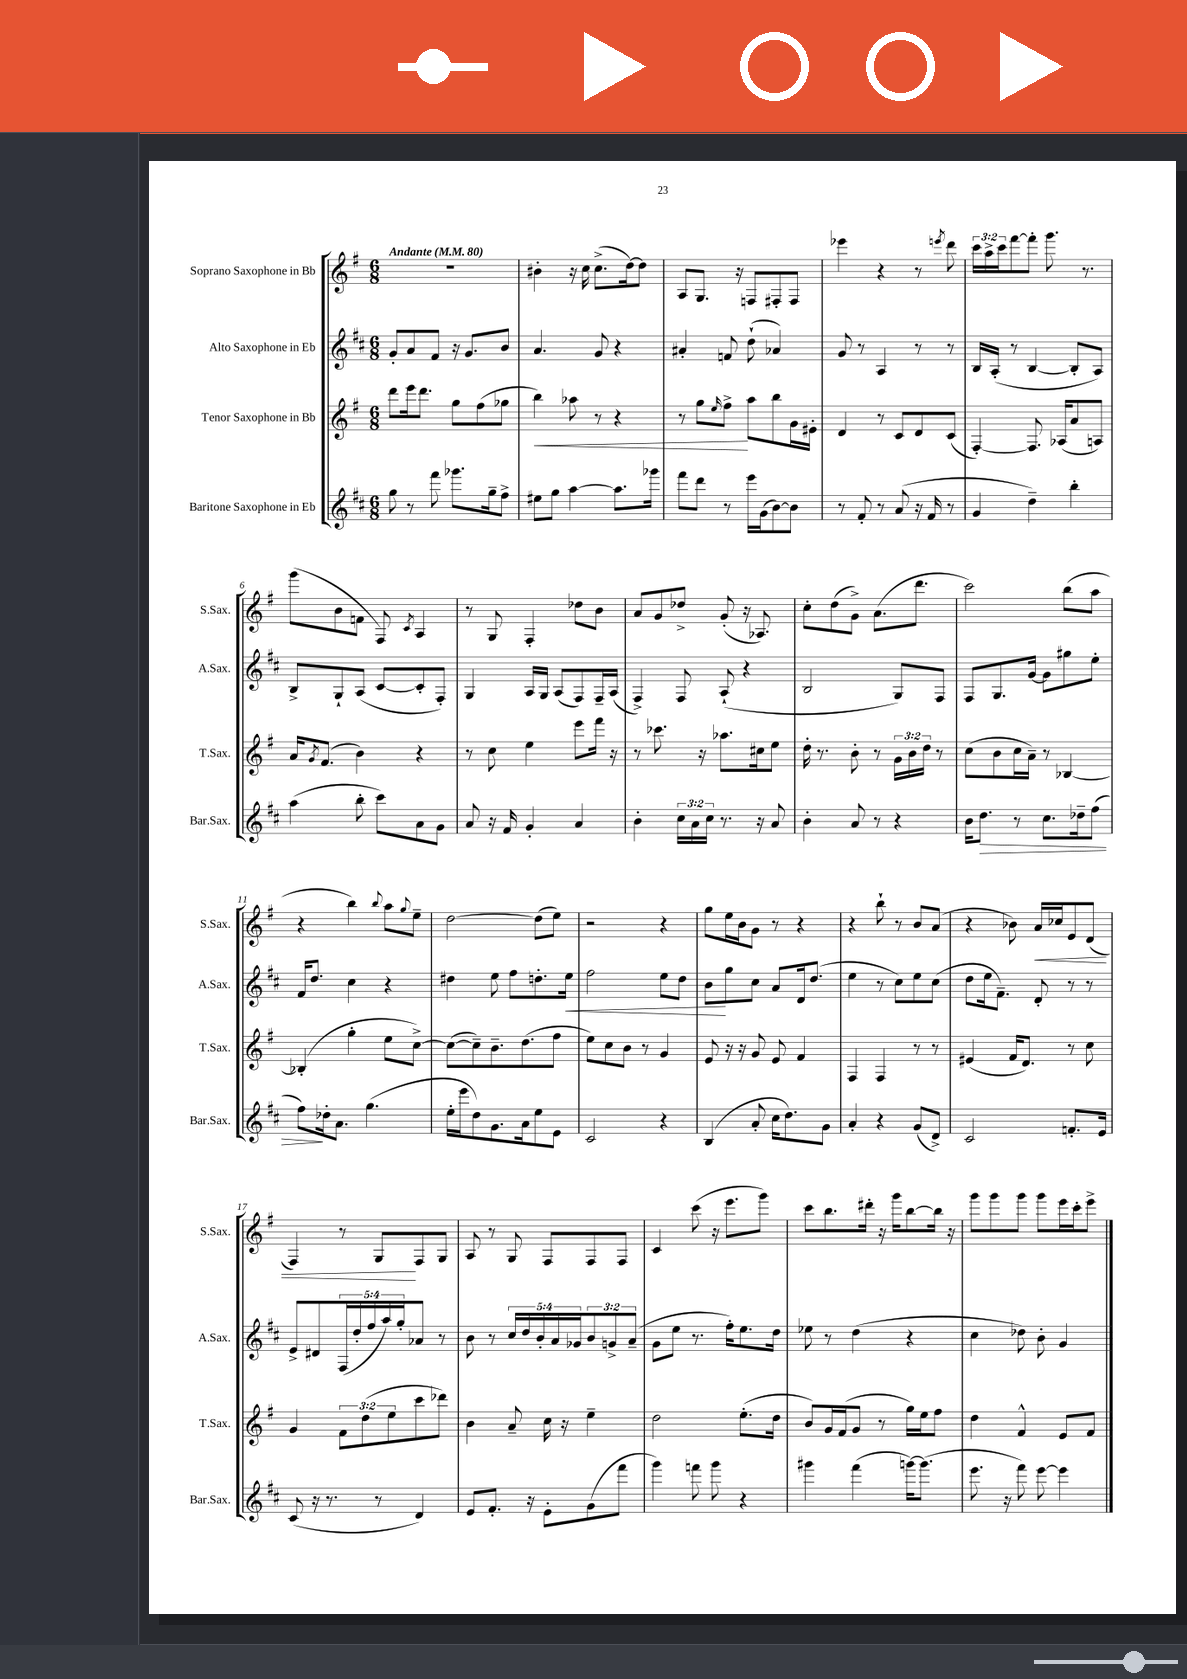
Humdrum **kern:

**kern	**kern	**kern	**kern
*staff4	*staff3	*staff2	*staff1
*clefG2	*clefG2	*clefG2	*clefG2
*k[f#c#]	*k[f#]	*k[f#c#]	*k[f#]
*M6/8	*M6/8	*M6/8	*M6/8
*MM80	*MM80	*MM80	*MM80
8gg\	8ddd\L	8g'/L	2.r
8r	16eee\k	8a/	.
.	8.ddd\J	.	.
8fff#\	.	8f#/J	.
8.ggg-\L	8gg\L	16r	.
.	.	8.g/L	.
.	(8ff#\	.	.
16gg~\k	.	.	.
8ff#^\J	8gg-\J	8b/J	.
=	=	=	=
8ee#\L	4bb\)	4.a/	4b#'\
8gg\J	.	.	.
[4aa\	8aa-\	.	16r
.	.	.	16cc\
.	8r	8g/	(8.cc^\L
8.aa\]L	4r	4r	.
.	.	.	[16dd\k)
.	.	.	8dd\]J
16ggg-\Jk	.	.	.
=	=	=	=
8fff#\L	8r	4a#'/	8A/L
8ddd\J	8gg\L	.	8.G/J
.	16qqee/	.	.
8r	8ff#^\J	8f/	.
.	.	.	16r
16eee\LL	8aa\L	(8dd`\	8F/L
(16g\J	.	.	.
[8b\)	8bb\	4a-/)	8F#'/
8b\]J	16g\L	.	8F#/J
.	16e#'\JJ	.	.
=	=	=	=
8r	4d/	8g/	4eee-\
8f#'/	.	8r	.
8r	8r	4A/	4r
(8a/	8c/L	.	.
16r	8d/	8r	8r
16f#/	.	.	.
.	.	.	8qeee/
8r	(8c/J	8r	8ddd\
=	=	=	=
4g/	[4F#'/)	16B/LL	24ccc\LL
.	.	.	24aa^\
.	.	(16A'/JJ	.
.	.	.	24ccc\J
.	.	8r	[8fff#\
4dd~\)	8.F#/]	[4B/	8fff#'\]J
.	.	.	8.ggg\
.	(16A-/LK	.	.
4bb'\	8a/	8B'/]L	.
.	.	.	8.r
.	8A/J)	8A/J)	.
=	=	=	=
(4aa\	16a/LK	8B^/L	(8ggg\L
.	8qg/	.	.
.	(8.f#/J	.	.
.	.	8G`/	8b\
8bb'\	4b\)	(8A/J	8f\J
8ccc#\L)	.	[8c#/L	8F#/)
.	.	.	8qc/
8a\	4r	8c#'/]	4A/
8g\J	.	8F#'/J)	.
=	=	=	=
8a/	8r	4G/	8r
16r	8cc\	.	8G/
16f#/	.	.	.
4g'/	4ee\	16A/LL	4F#'/
.	.	16G/JJ	.
.	.	(8A/L	.
4a/	8eee\L	8F#/)	8dd-\L
.	16fff#\Jk	16F#~/L	8b\J
.	16r	(16A/JJ	.
=	=	=	=
4b'\	8r	4F#^/)	8a/L
.	8.ccc-\	.	8g/
24cc#\LL	.	8F#/	8dd-^/J
24a\	.	.	.
.	16r	.	.
24cc#\JJ	.	.	.
8.r	8.aa-\L	(8A`/	(8g'/
.	.	4r	16r
16r	16cc#\k	.	8.A-/)
8a/	8ee\J	.	.
=	=	=	=
4b'\	16dd'\	2B/	8cc'\L
.	8.r	.	.
.	.	.	(8dd\
8a/	8b'\	.	8g^\J)
8r	8r	.	(8.a\L
4r	24g\LL	8G/L)	.
.	24b\	.	.
.	.	.	8.ddd\J
.	24dd\JJ	.	.
.	8r	8F#/J	.
=	=	=	=
16b\LK	(8cc\L	8F#/L	2ccc\)
8.dd\J	.	.	.
.	8b\	8.G/	.
8r	16cc\L	.	.
.	16a~\JJ)	[16g/Jk	.
8.cc#\L	8r	8g\]L	.
.	[4B-/	8gg#\	(8bb\L
16dd-~\k	.	.	.
(8ff#\J	.	8ee'\J	8aa\J
=	=	=	=
8ff#\L)	(4B-'/]	16f#/LK	4r
.	.	8.dd/J	.
16dd-'\k	.	.	.
8.a\J	.	.	.
.	4gg'\	4cc#\	4bb\)
(4.gg\	.	.	.
.	.	.	8qqbb/
.	8ee\L	4r	8aa\L
.	.	.	8qqgg/
.	[8cc^\J)	.	8ee~\J
=	=	=	=
16ee'\LL	(8cc\_L	4dd#\	[2dd\
16eee\J	.	.	.
8dd\)	8cc~\])	.	.
8.g\	8.b~\	8ee\	.
.	.	8ff#\L	.
16a\k	(8.dd\	.	.
8ee\	.	8.dd'\	(8dd\]L
8e\J	8ff#\J	.	8ee\J)
.	.	16ee\Jk	.
=	=	=	=
2c#/	8ee\L)	2ff#\	2r
.	8cc\	.	.
.	8b\J	.	.
.	8r	.	.
4r	4g/	8ee\L	4r
.	.	8dd\J	.
=	=	=	=
(4B/	8e/	8b\L	8gg\L
.	16r	8gg\	16ee\L
.	16r	.	16b\J
8a'/	8g/	8cc#\J	8g\J
16cc#\LK	8e/	8a/L	8r
8.dd\)	.	.	.
.	4f#/	16d/k	4r
.	.	(8.dd/J	.
8g\J	.	.	.
=	=	=	=
4a'/	4F#/	4ee\	4r
4r	4F#/	8r	8bb`\
.	.	8cc#\L)	8r
(8g/L	8r	8ee\	8b/L
8d^/J)	8r	(8cc#\J	(8a/J
=	=	=	=
2c#/	(4e#/	8dd\L	4r
.	.	16ee\k	.
.	.	8.f#~\J)	.
.	16f#/LK	.	8b-\)
.	8.d/J)	.	.
.	.	8d'/	16a/LL
.	.	.	16cc-/J
8.f'/L	8r	8r	8e/
.	8cc\	8r	(8d/J
16e/Jk	.	.	.
=	=	=	=
(8c#/	4g/	8e^/L	4F#/)
16r	.	8d#/	.
8.r	.	.	.
.	12f#\L	(20F#/L	8r
.	.	20dd'/	.
.	(12dd\	.	.
.	.	20ff#/	.
8r	.	.	8G/L
.	.	20aa/)	.
.	12ee\	.	.
.	.	20gg'/J	.
4d/)	8ccc\	8a-/J	8F#/
.	8ddd-\J)	8r	8G/J
=	=	=	=
8e/L	4b\	8b\	8A/
8.f#'/J	.	8r	8r
.	8a~/	20cc#/LL	8G/
.	.	20dd/	.
16r	.	.	.
.	.	20b'/	.
8e'\L	16cc\	.	8F#/L
.	.	20a/	.
.	16r	.	.
.	.	20g-/J	.
(8g\	4ee~\	12b/	8F#/
.	.	12g^/	.
8fff#\J	.	.	8F#/J
.	.	(12a~/J	.
=	=	=	=
4ggg\)	2dd\	8g\L	4c/
.	.	8ee\J	.
8fff\	.	8.r	(8ccc\
8ggg\	.	.	16r
.	.	16ff#'\LK)	8.eee\L
4r	(8.ee'\L	8.ee\	.
.	.	.	8ggg\J)
.	16dd\Jk	16dd\Jk	.
=	=	=	=
4ggg#\	8b/L)	8ee-\	8ccc\L
.	16g/L	8r	8.bb\
.	(16f#/J	.	.
(4fff#\	8g/J	(4dd\	.
.	.	.	16ddd#'\Jk
.	8r	.	16r
.	.	.	16ggg\LK
[16ggg\LK)	16gg\LL)	4r	[8bb\
(8.ggg\]J	16ee\J	.	.
.	8ff#\J	.	16bb\]Jk
.	.	.	16r
=	=	=	=
8.eee\	4dd\	4cc#\	8ggg\L
.	.	.	8ggg\
16r	.	.	.
8fff#\)	4f#^^/	8dd-\)	8ggg\J
[8eee\	.	8b'\	8ggg\L
4eee\]	8e/L	4g/	16eee\L
.	.	.	16ccc'\J
.	8f#/J	.	8eee^\J
==	==	==	==
*-	*-	*-	*-
